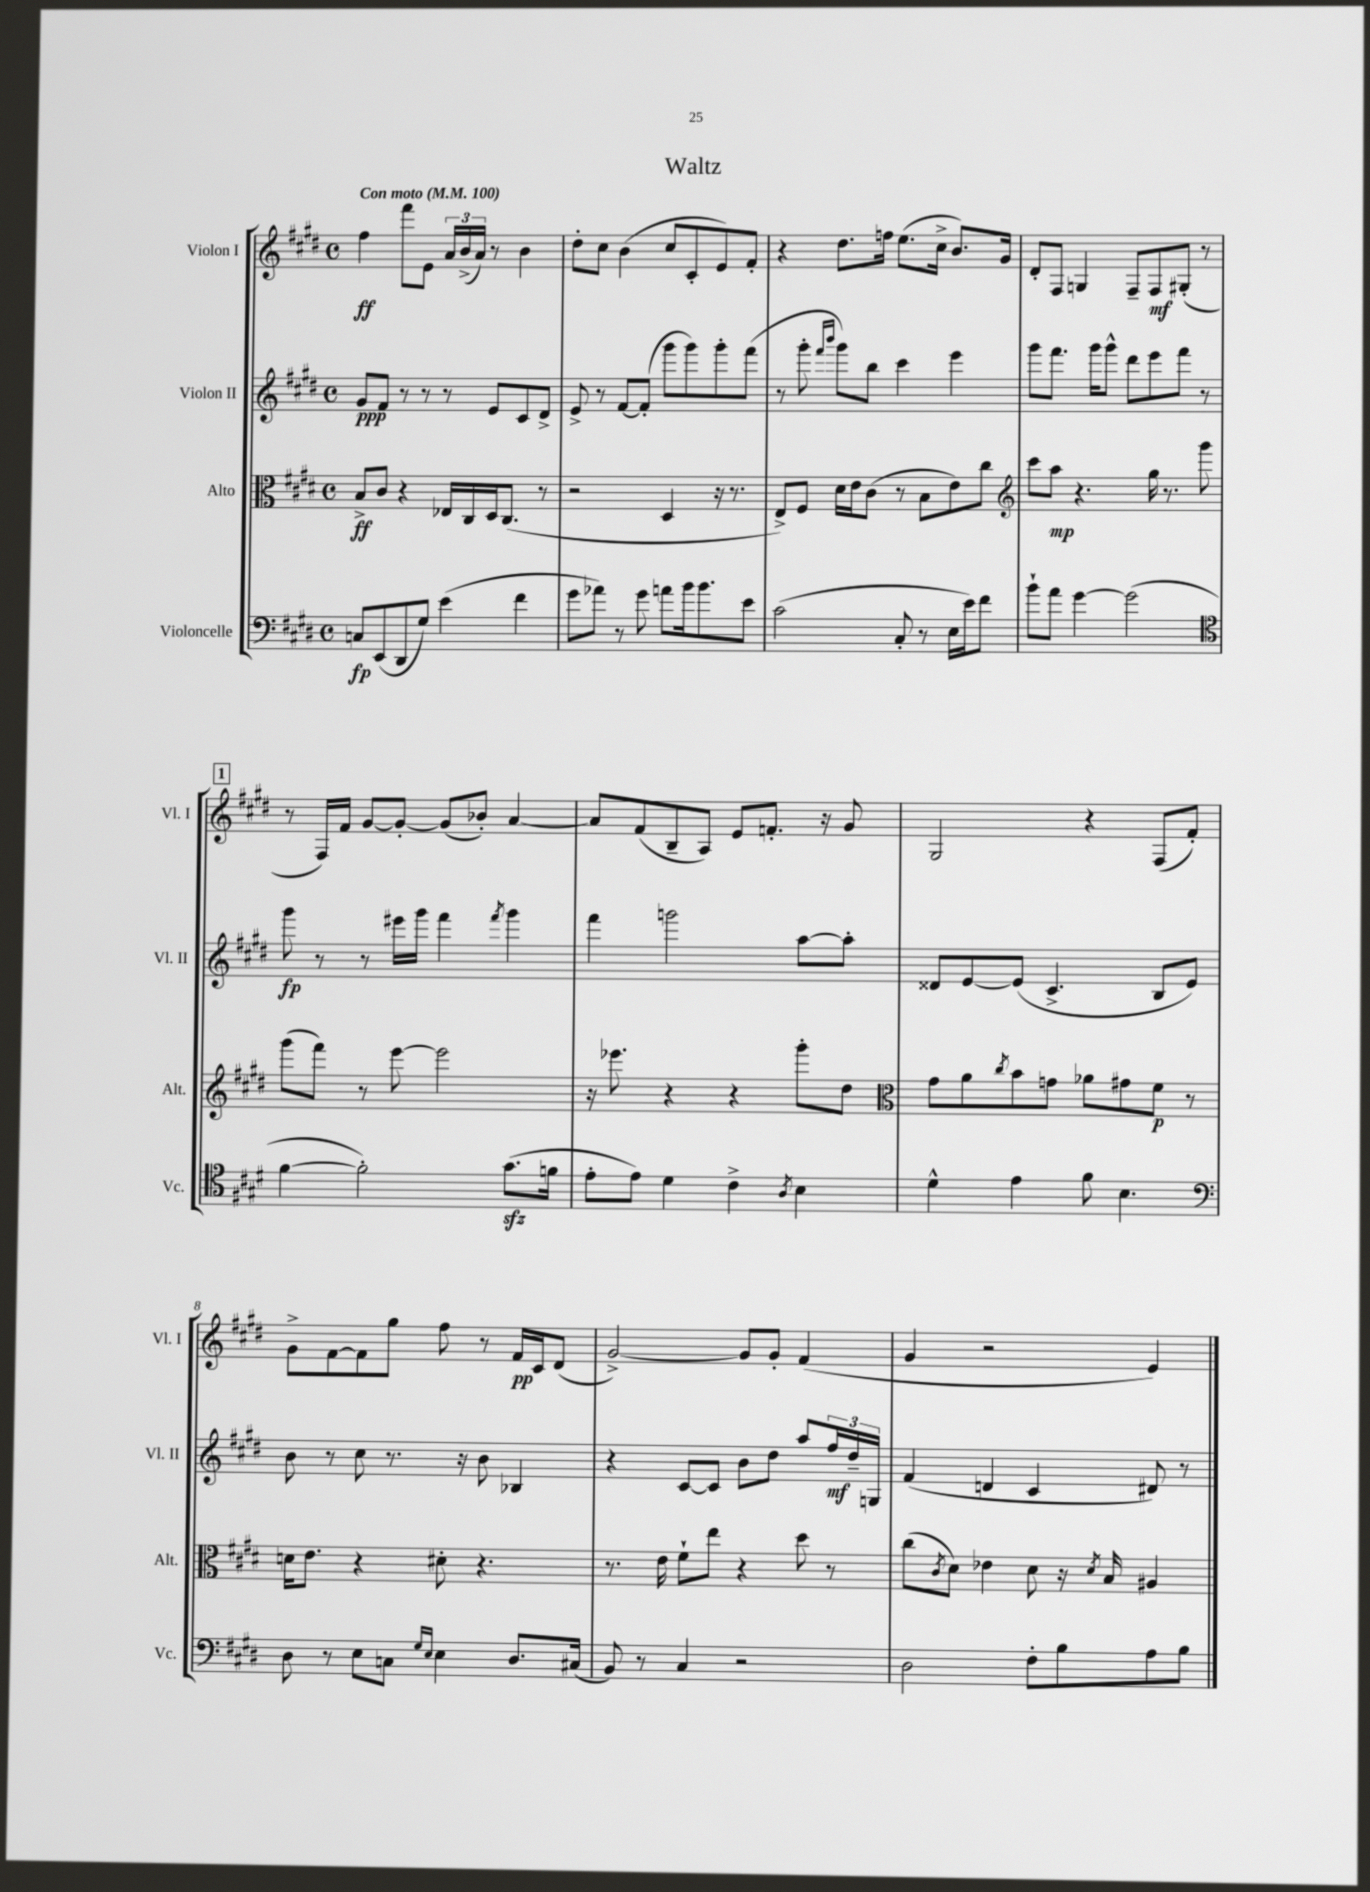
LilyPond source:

\header { title = "Waltz" }
<<
\new StaffGroup <<
\new Staff = "s0" \with { instrumentName = "Violon I" shortInstrumentName = "Vl. I" } {
    \clef treble \key e \major \defaultTimeSignature \time 4/4 \tempo "Con moto" 4 = 100
    fis''4\ff fis'''8 e'8 \tuplet 3/2 { a'16 b'16->( a'16) } r8 b'4 |
    dis''8-. cis''8 b'4( cis''8 cis'8-. e'8) fis'8-. |
    r4 dis''8. f''16 e''8.( cis''16-> b'8.) gis'16 |
    dis'8-. fis8 g4 fis8-- fis8\mf gis8-.( r8 |
    \mark \markup { \box "1" } r8 fis16) fis'16 gis'8~ gis'8~-. gis'8( bes'8-.) a'4~ |
    a'8 fis'8( b8-- a8) e'8 f'8.-. r16 gis'8 |
    gis2 r4 fis8( fis'8-.) |
    gis'8-> fis'8~ fis'8 gis''8 fis''8 r8 fis'16\pp cis'16 dis'8( |
    gis'2~->) gis'8 gis'8-. fis'4( |
    gis'4 r2 e'4) \bar "|." |
}
\new Staff = "s1" \with { instrumentName = "Violon II" shortInstrumentName = "Vl. II" } {
    \clef treble \key e \major \defaultTimeSignature \time 4/4
    gis'8\ppp fis'8 r8 r8 r8 e'8 cis'8 dis'8-> |
    e'8-> r8 fis'8~ fis'8-.( gis'''8 gis'''8) gis'''8-. fis'''8( |
    r8 gis'''8-. \grace { fis'''16 b'''16 } gis'''8) b''8 cis'''4 e'''4 |
    gis'''8 fis'''8. gis'''16 gis'''8-^ dis'''8 e'''8 fis'''8 r8 |
    \mark \markup { \box "1" } gis'''8\fp r8 r8 eis'''16 gis'''16 fis'''4 \acciaccatura { fis'''8 } gis'''4 |
    fis'''4 g'''2 a''8~ a''8-. |
    disis'8 e'8~ e'8( cis'4.-> b8 e'8) |
    b'8 r8 cis''8 r8. r16 b'8 bes4 |
    r4 cis'8~ cis'8 b'8 dis''8 a''8 \tuplet 3/2 { fis''16\mf dis''16-- g16 } |
    fis'4( d'4 cis'4 dis'8) r8 \bar "|." |
}
\new Staff = "s2" \with { instrumentName = "Alto" shortInstrumentName = "Alt." } {
    \clef alto \key e \major \defaultTimeSignature \time 4/4
    b8->\ff cis'8 r4 ees16 cis16 dis16 cis8.( r8 |
    r2 dis4 r16 r8. |
    e8->) fis8 dis'16 e'16 cis'8( r8 b8 e'8) cis''8 |
    \clef treble cis'''8 a''8\mp r4. gis''16 r8. gis'''8 |
    \mark \markup { \box "1" } gis'''8( fis'''8) r8 e'''8~ e'''2 |
    r16 ees'''8. r4 r4 gis'''8-. dis''8 |
    \clef alto gis'8 a'8 \acciaccatura { cis''8 } b'8 g'8 aes'8 gis'8 fis'8\p r8 |
    d'16 e'8. r4 dis'8-. r4. |
    r8. e'16 fis'8-! e''8 r4 dis''8 r8 |
    cis''8( \acciaccatura { cis'8 } dis'8) ees'4 dis'8 r16 \acciaccatura { dis'8 } b16 ais4 \bar "|." |
}
\new Staff = "s3" \with { instrumentName = "Violoncelle" shortInstrumentName = "Vc." } {
    \clef bass \key e \major \defaultTimeSignature \time 4/4
    c8\fp e,8( dis,8 gis8) e'4( fis'4 |
    gis'8 aes'8) r8 gis'8 a'8 b'16 b'8. e'8 |
    cis'2( cis8-. r8 e16 e'16) fis'8 |
    b'8-! a'8 gis'4~ gis'2( |
    \mark \markup { \box "1" } \clef tenor fis'4~ fis'2-.) gis'8.\sfz( f'16 |
    e'8-. e'8) dis'4 cis'4-> \acciaccatura { a8 } b4 |
    dis'4-^ e'4 fis'8 b4. |
    \clef bass dis8 r8 e8 c8 \grace { gis16 e16 } e4 dis8. cis16( |
    b,8) r8 cis4 r2 |
    dis2 fis8-. b8 a8 b8 \bar "|." |
}
>>
>>
